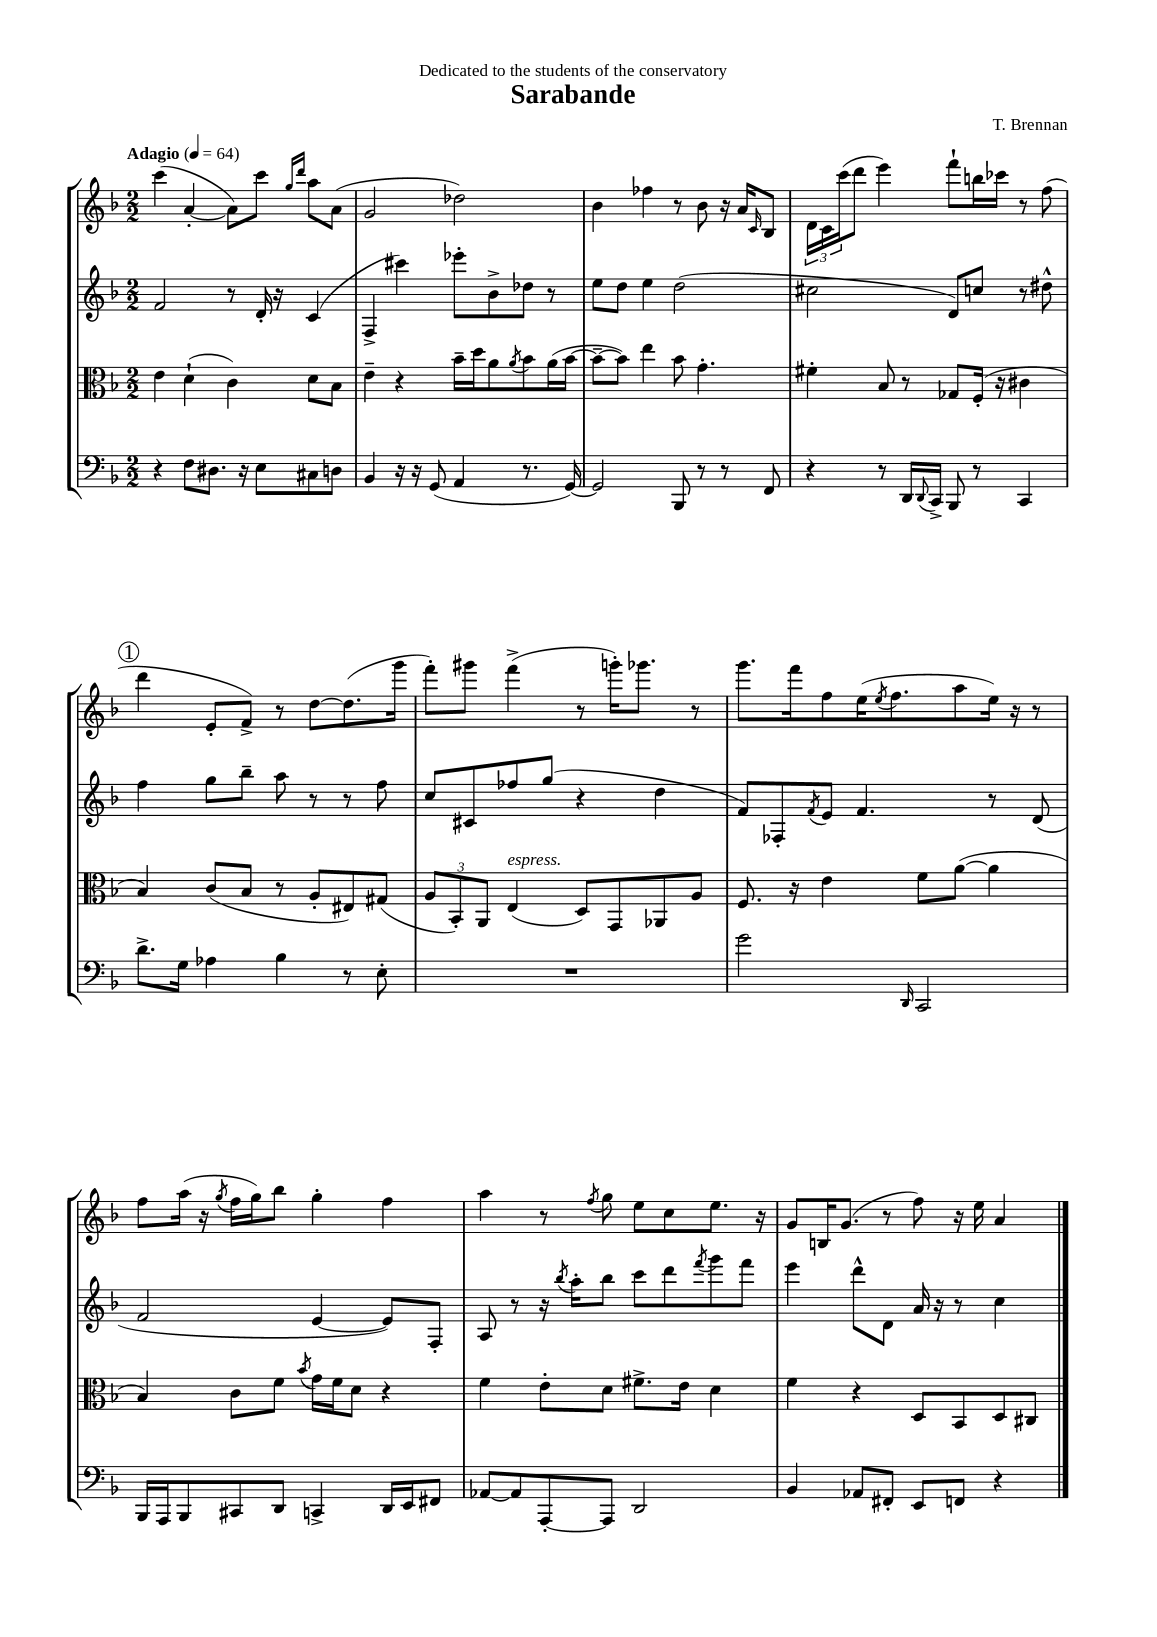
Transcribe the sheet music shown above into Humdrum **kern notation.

**kern	**kern	**kern	**kern
*staff4	*staff3	*staff2	*staff1
*clefF4	*clefC3	*clefG2	*clefG2
*k[b-]	*k[b-]	*k[b-]	*k[b-]
*M2/2	*M2/2	*M2/2	*M2/2
*MM64	*MM64	*MM64	*MM64
4r	4e\	2f/	(4ccc\
8F\L	(4d`\	.	[4a'/
8.D#\J	.	.	.
.	4c\)	8r	8a\]L)
16r	.	.	.
8E\L	.	16d'/	8ccc\J
.	.	16r	.
.	.	.	16qqgg/LL
.	.	.	16qqddd/JJ
8C#\	8d\L	(4c/	8aa\L
8D\J	8B-\J	.	(8a\J
=	=	=	=
4BB-/	4e~\	4F^/	2g/
16r	4r	4ccc#\)	.
16r	.	.	.
(8GG/	.	.	.
4AA/	16b-~\LL	8eee-'\L	2dd-\)
.	16dd\J	.	.
.	8a\	8b-^\	.
.	8qa/	.	.
8.r	8b-\	8dd-\J	.
.	(16a\L	8r	.
[16GG/)	[16b-\JJ	.	.
=	=	=	=
2GG/]	8b-~\_L	8ee\L	4b-\
.	8b-\]J)	8dd\J	.
.	4ee\	4ee\	4ff-\
8BBB-/	8b-\	(2dd\	8r
8r	4.g'\	.	8b-\
8r	.	.	16r
.	.	.	16a/LK
.	.	.	16qqc/
8FF/	.	.	8B-/J
=	=	=	=
4r	4f#'\	2cc#\	24d\LL
.	.	.	24c\
.	.	.	(24ccc\J
.	.	.	8ddd\J
8r	8B-/	.	4eee\)
16DD/LL	8r	.	.
8qqDD/	.	.	.
16CC^/JJ	.	.	.
8BBB-/	8G-/L	8d/L)	8fff`\L
8r	(16F'/Jk	8cc/J	16bb\L
.	16r	.	16ccc-\JJ
4CC/	4c#\	8r	8r
.	.	8dd#^^\	(8ff\
=	=	=	=
8.d^\L	4B-/)	4ff\	4ddd\
16G\Jk	.	.	.
4A-\	(8c/L	8gg\L	8e'/L
.	8B-/J	8bb-~\J	8f^/J)
4B-\	8r	8aa\	8r
.	8A'/L	8r	[8dd\L
8r	8E#/)	8r	(8.dd\]
8E'\	(8G#/J	8ff\	.
.	.	.	16ggg\Jk
=	=	=	=
1r	12A/L	8cc/L	8fff'\L)
.	12BB-'/)	.	.
.	.	8c#/	8ggg#\J
.	12AA/J	.	.
.	(4E/	8ff-/	(4fff^\
.	.	(8gg/J	.
.	8D/L)	4r	8r
.	8GG/	.	16ggg'\LK)
.	.	.	8.ggg-\J
.	8AA-/	4dd\	.
.	8A/J	.	8r
=	=	=	=
2g\	8.F/	8f/L)	8.ggg\L
.	.	8F-'/	.
.	16r	.	16fff\k
.	.	8qf/	.
.	4e\	8e/J	8ff\
.	.	4.f/	(16ee\K
.	.	.	8qee/
.	.	.	8.ff\
16qqDD/	.	.	.
2CC/	8f\L	.	.
.	([8a\J	.	8aa\
.	4a\]	8r	16ee\Jk)
.	.	.	16r
.	.	(8d/	8r
=	=	=	=
16BBB-/LL	4B-/)	2f/	8ff\L
16AAA/J	.	.	.
8BBB-/	.	.	(16aa\Jk
.	.	.	16r
.	.	.	8qgg/
8CC#/	8c\L	.	16ff\LL
.	.	.	16gg\J)
8DD/J	8f\J	.	8bb-\J
.	8qb-/	.	.
4CC^/	16g\LL	[4e/	4gg'\
.	16f\J	.	.
.	8d\J	.	.
16DD/LL	4r	8e/]L)	4ff\
16EE/J	.	.	.
8FF#/J	.	8F'/J	.
=	=	=	=
[8AA-/L	4f\	8A/	4aa\
8AA-/]	.	8r	.
[8AAA'/	8e'\L	16r	8r
.	.	8qbb-/	.
.	.	16aa'\LK	.
.	.	.	8qff/
8AAA/]J	8d\J	8bb-\J	8gg\
2DD/	8.f#^\L	8ccc\L	8ee\L
.	.	8ddd\	8cc\
.	16e\Jk	.	.
.	.	8qfff/	.
.	4d\	8ggg\	8.ee\J
.	.	8fff\J	.
.	.	.	16r
=	=	=	=
4BB-/	4f\	4eee\	8g/L
.	.	.	16B/K
.	.	.	(8.g/J
8AA-/L	4r	8ddd^^\L	.
8FF#'/J	.	8d\J	8r
8EE/L	8D/L	16a/	8ff\)
.	.	16r	.
8FF/J	8BB-/	8r	16r
.	.	.	16ee\
4r	8D/	4cc\	4a/
.	8C#/J	.	.
==	==	==	==
*-	*-	*-	*-
